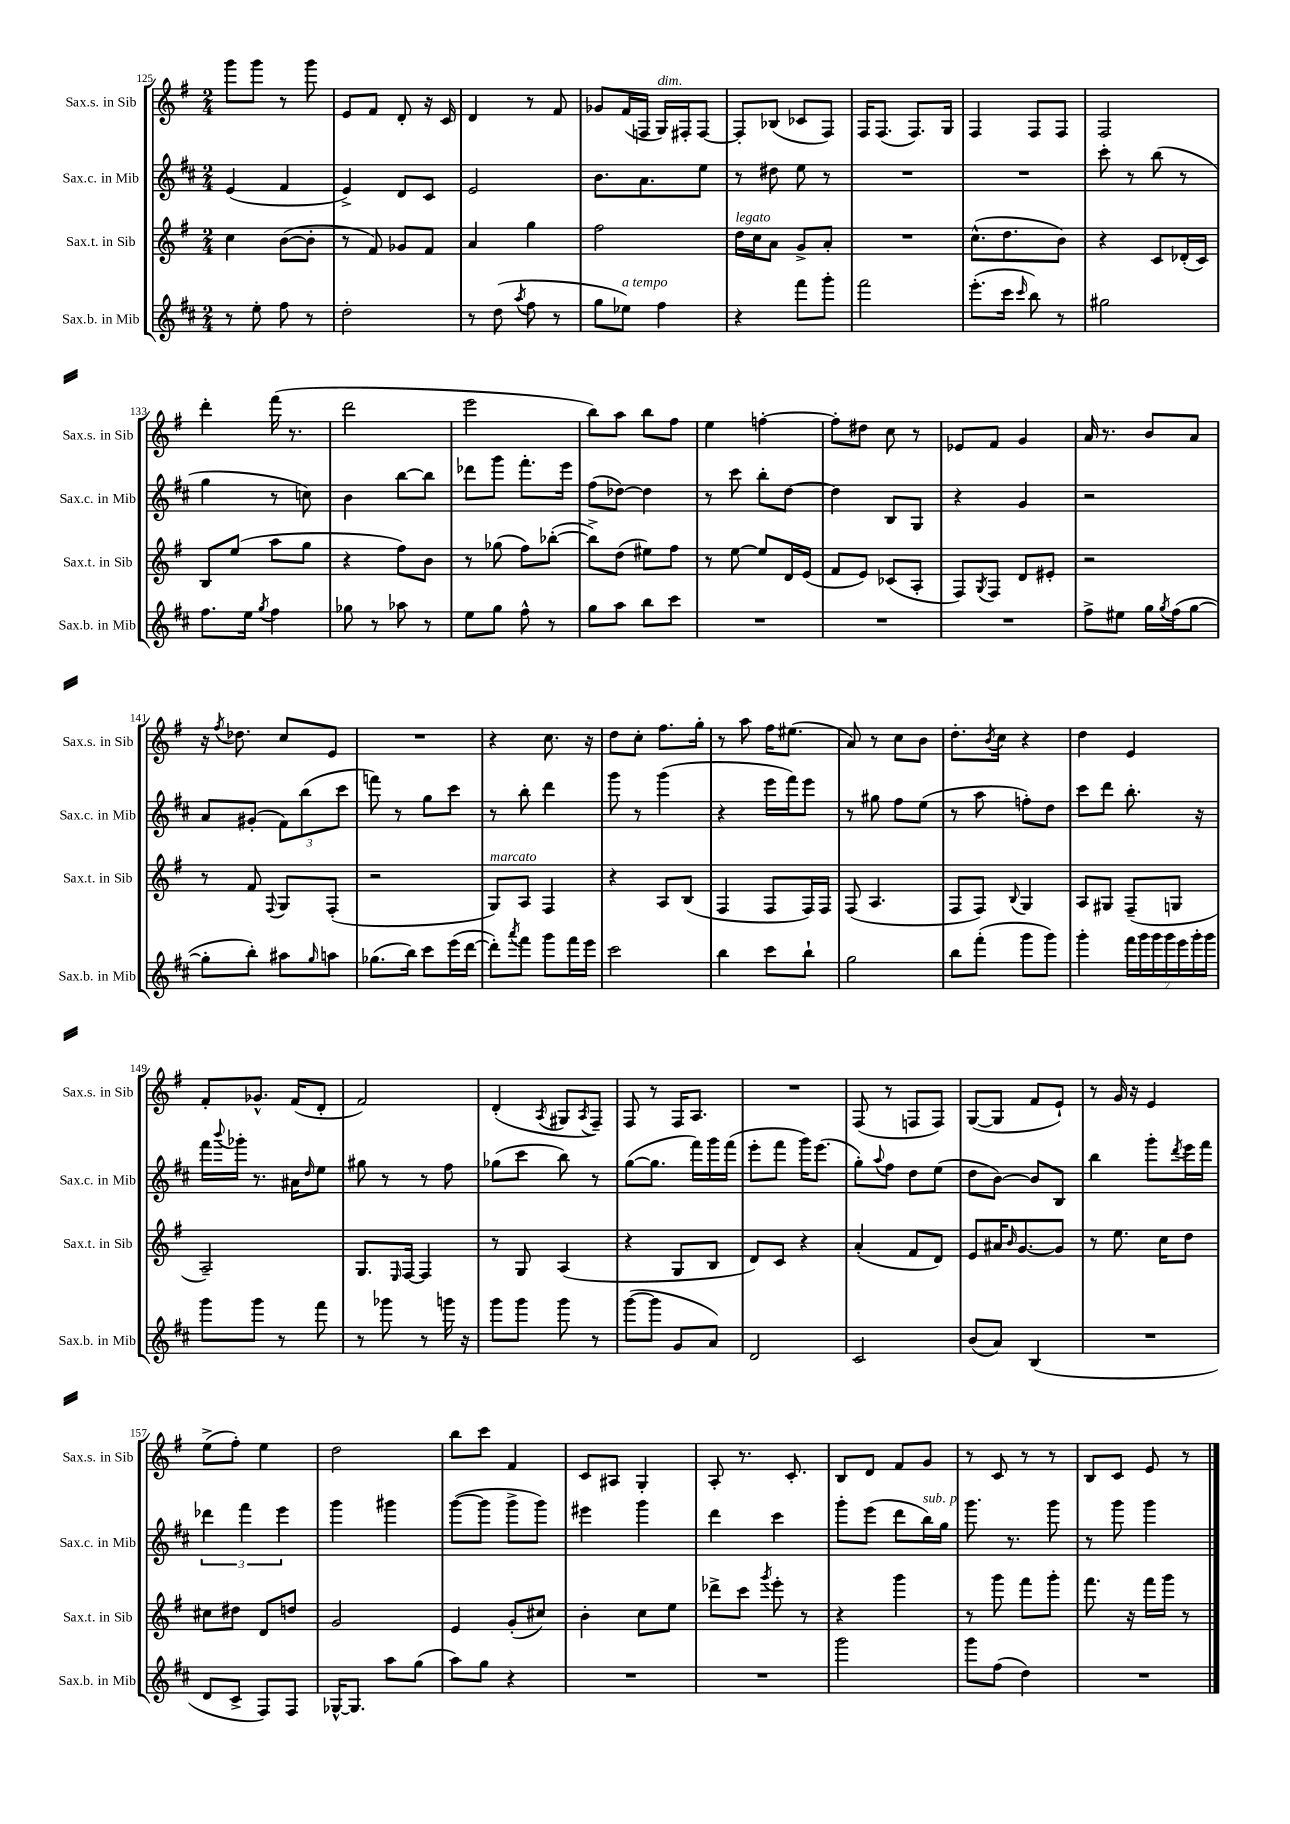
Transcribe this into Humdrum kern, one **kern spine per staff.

**kern	**kern	**kern	**kern
*staff4	*staff3	*staff2	*staff1
*clefG2	*clefG2	*clefG2	*clefG2
*k[f#c#]	*k[f#]	*k[f#c#]	*k[f#]
*M2/4	*M2/4	*M2/4	*M2/4
8r	4cc\	(4e/	8ggg\L
8ee'\	.	.	8ggg\J
8ff#\	([8b\L	4f#/	8r
8r	8b'\]J	.	8ggg\
=	=	=	=
2dd'\	8r	4e^/)	8e/L
.	8f#/)	.	8f#/J
.	8g-/L	8d/L	8d'/
.	8f#/J	8c#/J	16r
.	.	.	16c/
=	=	=	=
8r	4a/	2e/	4d/
(8dd\	.	.	.
8qaa/	.	.	.
8ff#\	4gg\	.	8r
8r	.	.	8f#/
=	=	=	=
8gg\L	2ff#\	8.b\L	8g-/L
8ee-\J)	.	.	(16f#/L
.	.	8.a\	16F/JJ
4ff#\	.	.	16G/LL)
.	.	.	16F#'/J
.	.	8ee\J	[8F#/J
=	=	=	=
4r	16dd\LL	8r	8F#'/]L
.	16cc\J	.	.
.	8a\J	8dd#\	(8B-/J
8fff#\L	8g^/L	8ee\	8c-/L
8ggg'\J	8a'/J	8r	8F#/J)
=	=	=	=
2fff#\	2r	2r	16F#/LK
.	.	.	(8.F#/J
.	.	.	8.F#/L)
.	.	.	16G/Jk
=	=	=	=
(8.eee'\L	(8.cc^^\L	2r	4F#/
16ccc#\Jk	8.dd\	.	.
16qqccc#/	.	.	.
8bb\)	.	.	8F#/L
8r	8b\J)	.	8F#/J
=	=	=	=
2gg#\	4r	8ccc#'\	2F#/
.	.	8r	.
.	8c/L	(8bb\	.
.	(16d-'/L	8r	.
.	16c/JJ)	.	.
=	=	=	=
8.ff#\L	8B/L	4gg\	4ddd'\
.	(8ee/J	.	.
16ee\Jk	.	.	.
8qgg/	.	.	.
4ff#\	8aa\L	8r	(16fff#\
.	.	.	8.r
.	8gg\J	8cc\)	.
=	=	=	=
8gg-\	4r	4b\	2ddd\
8r	.	.	.
8aa-\	8ff#\L)	[8bb\L	.
8r	8b\J	8bb\]J	.
=	=	=	=
8ee\L	8r	8ddd-\L	2eee\
8gg\J	(8gg-\	8ggg\J	.
8ff#^^\	8ff#\L)	8.fff#'\L	.
8r	([8bb-'\J	.	.
.	.	16eee\Jk	.
=	=	=	=
8gg\L	8bb-^\]L)	(8ff#\L	8bb\L)
8aa\J	(8dd\J	[8dd-\J)	8aa\J
8bb\L	8ee#\L)	4dd-\]	8bb\L
8ccc#\J	8ff#\J	.	8ff#\J
=	=	=	=
2r	8r	8r	4ee\
.	[8ee\	8ccc#\	.
.	8ee/]L	8bb'\L	[4ff'\
.	16d/L	[8dd\J	.
.	(16e/JJ	.	.
=	=	=	=
2r	8f#/L	4dd\]	8ff'\]L
.	8e/J)	.	8dd#\J
.	(8c-/L	8B/L	8cc\
.	8A'/J	8G/J	8r
=	=	=	=
2r	8F#/L)	4r	8e-/L
.	8qG/	.	.
.	8F#/J	.	8f#/J
.	8d/L	4g/	4g/
.	8e#'/J	.	.
=	=	=	=
8ff#^\L	2r	2r	16a/
.	.	.	8.r
8ee#\J	.	.	.
16gg\LL	.	.	8b/L
8qgg/	.	.	.
(16ff#\J	.	.	.
[8gg\J	.	.	8a/J
=	=	=	=
8gg'\]L	8r	8a/L	16r
.	.	.	8qff#/
.	.	.	8.dd-\
8bb'\J)	8f#/	(8g#'/J	.
.	8qqF#/	.	.
8aa#\L	8G/L	12f#\L)	8cc/L
.	.	(12bb\	.
16qqgg/	.	.	.
8aa\J	(8F#'/J	.	8e/J
.	.	12ccc#\J	.
=	=	=	=
(8.gg-\L	2r	8fff\)	2r
.	.	8r	.
16bb\Jk)	.	.	.
8ccc#\L	.	8gg\L	.
(16eee\L	.	8ccc#\J	.
[16ddd\JJ	.	.	.
=	=	=	=
8ddd'\]L)	8G/L)	8r	4r
8qaaa/	.	.	.
8fff#\J	8A/J	8bb'\	.
8ggg\L	4F#/	4ddd\	8.cc\
16fff#\L	.	.	.
16eee\JJ	.	.	16r
=	=	=	=
2ccc#\	4r	8ggg\	8dd\L
.	.	8r	8cc'\J
.	8A/L	(4ggg\	8.ff#\L
.	(8B/J	.	.
.	.	.	16gg'\Jk
=	=	=	=
4bb\	4F#/	4r	8r
.	.	.	8aa\
8ccc#\L	8F#/L	16eee\LL	16ff#\LK
.	.	16fff#\J)	(8.ee#\J
8bb`\J	16F#/L)	8eee\J	.
.	16F#/JJ	.	.
=	=	=	=
2gg\	(8F#/	8r	8a/)
.	4.A/	8gg#\	8r
.	.	8ff#\L	8cc\L
.	.	(8ee\J	8b\J
=	=	=	=
8bb\L	8F#/L	8r	8.dd'\L
(8fff#'\J	8F#/J)	8aa\	.
.	.	.	8qb/
.	.	.	16cc\Jk
.	8qqB/	.	.
8ggg\L	4G/	8ff'\L)	4r
8ggg\J)	.	8dd\J	.
=	=	=	=
4ggg'\	8A/L	8ccc#\L	4dd\
.	8G#/J	8ddd\J	.
28fff#\LL	(8F#~/L	8.bb'\	4e/
28ggg\	.	.	.
28ggg\	.	.	.
28ggg\	.	.	.
.	8G/J	.	.
28eee\	.	.	.
28ggg'\	.	.	.
.	.	16r	.
28ggg\JJ	.	.	.
=	=	=	=
8ggg\L	2A~/)	16fff#\LL	8f#'/L
.	.	8qqbbb/	.
.	.	16ggg-'\JJ	.
8ggg\J	.	8.r	8.g-^^/J
8r	.	.	.
.	.	16a#\LK	(16f#/LK
.	.	16qqdd/	.
8fff#\	.	8ee\J	8d'/J
=	=	=	=
8r	8.G/L	8gg#\	2f#/)
8ggg-\	.	8r	.
.	16qqE/	.	.
.	[16F#/Jk	.	.
8r	4F#/]	8r	.
16ggg\	.	8ff#\	.
16r	.	.	.
=	=	=	=
8ggg\L	8r	(8gg-\L	(4d'/
8ggg\J	8G/	8ccc#\J	.
.	.	.	8qA/
8ggg\	(4A/	8bb\)	8G#/L
.	.	.	8qA/
8r	.	8r	8F#~/J)
=	=	=	=
([8ggg\L	4r	([8gg\L	8F#/
8ggg\]J	.	8.gg\]J	8r
8g/L	8G/L	.	16F#/LK
.	.	16fff#\LL)	8.A/J
8a/J)	8B/J	16ggg\	.
.	.	(16fff#\JJ	.
=	=	=	=
2d/	8d/L)	8eee'\L	2r
.	8c/J	8fff#\J	.
.	4r	16ggg\LK)	.
.	.	(8.eee\J	.
=	=	=	=
2c#/	(4a'/	8gg'\L)	(8F#/
.	.	8qqaa/	.
.	.	8ff#\J	8r
.	8f#/L	8dd\L	8F/L
.	8d/J)	(8ee\J	8F/J)
=	=	=	=
(8b/L	8e/L	8dd\L	([8G/L
8a/J)	16a#/K	[8b\J)	8G/]J
.	16qqb/	.	.
.	[8.g/	.	.
(4B/	.	8b/]L	8f#/L
.	8g/]J	8B/J	8e`/J)
=	=	=	=
2r	8r	4bb\	8r
.	8.ee\	.	16g/
.	.	.	16r
.	.	8ggg'\L	4e/
.	16cc\LK	.	.
.	.	8qddd/	.
.	8dd\J	16eee\L	.
.	.	16fff#\JJ	.
=	=	=	=
8d/L	8cc#\L	6ddd-\	(8ee^\L
8c#^/J	8dd#\J	.	8ff#'\J)
.	.	6fff#\	.
8F#/L)	8d/L	.	4ee\
.	.	6eee\	.
8F#/J	8dd/J	.	.
=	=	=	=
[16G-^^/LK	2g/	4ggg\	2dd\
8.G-/]J	.	.	.
8aa\L	.	4ggg#\	.
(8gg\J	.	.	.
=	=	=	=
8aa\L)	4e/	([8ggg\L	8bb\L
8gg\J	.	8ggg\]J	8ccc\J
4r	(8g'/L	8ggg^\L	4f#/
.	8cc#/J)	8ggg\J)	.
=	=	=	=
2r	4b'\	4eee#\	8c/L
.	.	.	8A#/J
.	8cc\L	4ggg\	4G'/
.	8ee\J	.	.
=	=	=	=
2r	8ddd-^\L	4ddd\	8A'/
.	8ccc\J	.	8.r
.	8qggg/	.	.
.	8eee'\	4ccc#\	.
.	.	.	8.c'/
.	8r	.	.
=	=	=	=
2ggg\	4r	8ggg'\L	8B/L
.	.	(8eee\J	8d/J
.	4ggg\	8ddd\L	8f#/L
.	.	16bb\L)	8g/J
.	.	16gg\JJ	.
=	=	=	=
8ggg\L	8r	8.ggg\	8r
(8ff#\J	8ggg\	.	8c/
.	.	8.r	.
4dd\)	8fff#\L	.	8r
.	8ggg'\J	8ggg\	8r
=	=	=	=
2r	8.fff#\	8r	8B/L
.	.	8ggg\	8c/J
.	16r	.	.
.	16fff#\LL	4ggg\	8e/
.	16ggg\JJ	.	.
.	8r	.	8r
==	==	==	==
*-	*-	*-	*-
